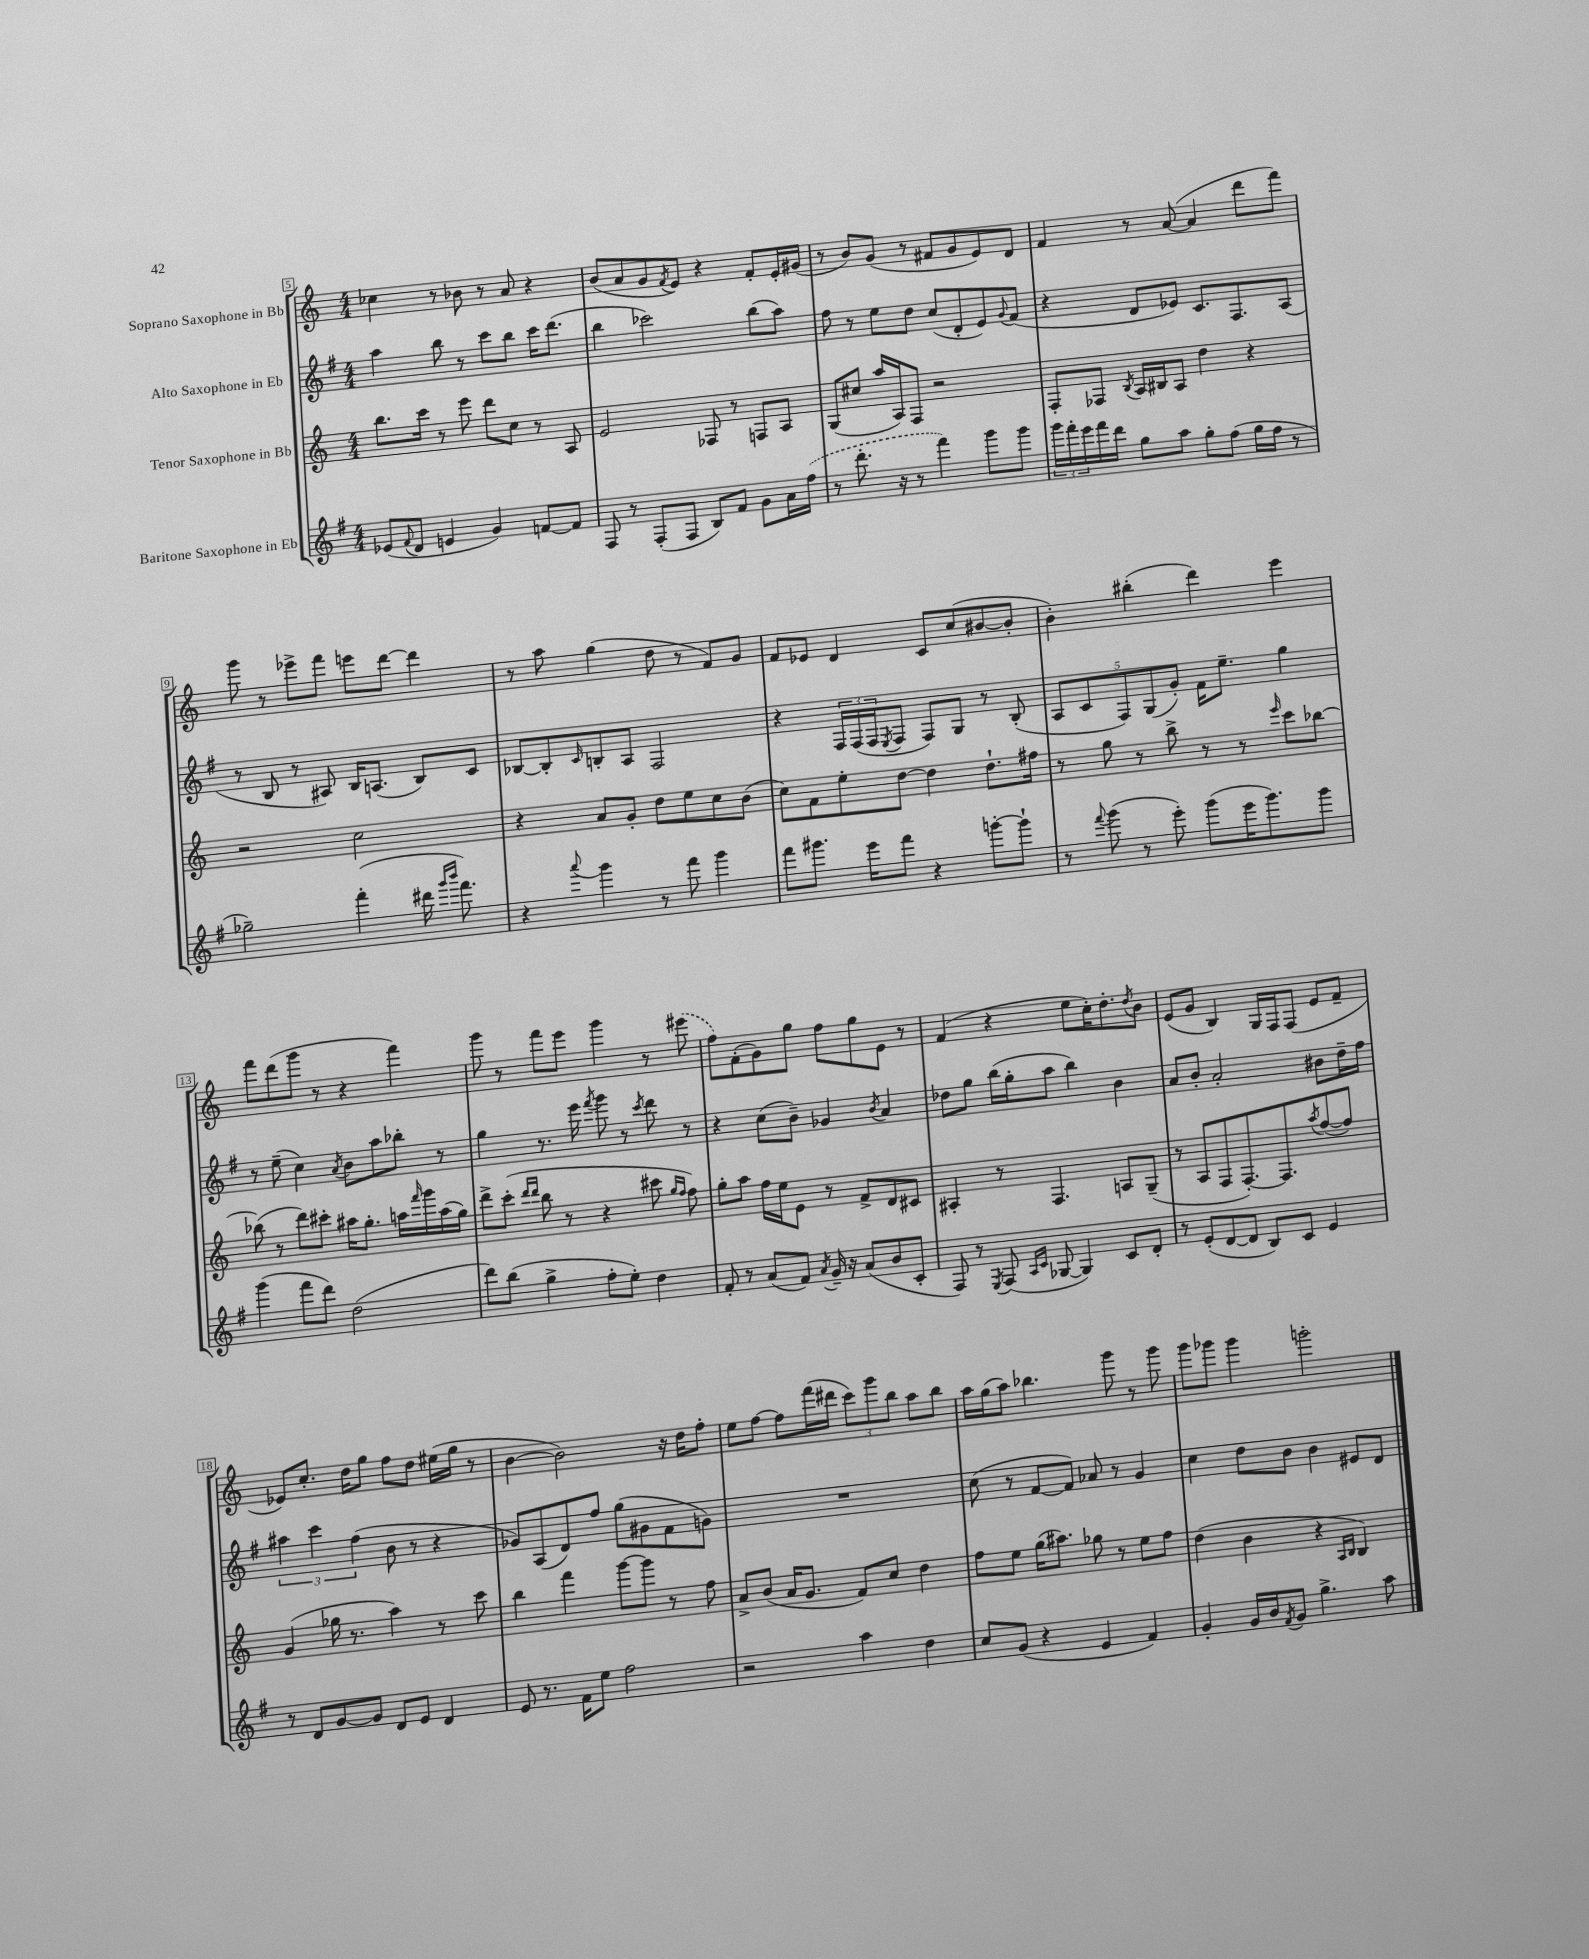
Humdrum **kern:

**kern	**kern	**kern	**kern
*staff4	*staff3	*staff2	*staff1
*clefG2	*clefG2	*clefG2	*clefG2
*k[f#]	*k[]	*k[f#]	*k[]
*M4/4	*M4/4	*M4/4	*M4/4
(8e-	8.bb	4aa	4cc-
8qqf#	.	.	.
8d	.	.	.
.	16ccc	.	.
4e	8r	8bb	8r
.	8eee	8r	8b-
4g)	8ddd	8ccc	8r
.	8cc	8bb	8a
[8f	8r	16ccc	4r
.	.	(8.ddd	.
8f]	8A	.	.
=	=	=	=
8F#	2e	4bb	(8b
8r	.	.	8a
(8F#'	.	2ccc-)	8g
.	.	.	8qf
8F#	.	.	8e)
8B)	8F-	.	4r
8f#	8r	.	.
8g	8F	(8bb	8f'
16a	8A	8aa)	16e'
(16ff#	.	.	(16g#
=	=	=	=
8r	(8G	8ff#	8r
8.ddd'	8cc#	8r	8b)
.	16aa	8ee	(8g
16r	16A)	.	.
8r	8F	8dd	8r
4fff#)	2r	(8cc	8f#
.	.	8d'	8g
8ggg	.	8e)	8e)
.	.	8qqg	.
8ggg	.	(8f#	8d
=	=	=	=
24ggg	8F'	4r	4f
24fff#'	.	.	.
24eee	.	.	.
16fff#	8F-	.	.
16ddd	.	.	.
.	8qB	.	.
8gg	16A	8d	8r
.	16B#	.	.
8aa	8A	8e-)	([8a
8gg'	4dd	8.c	4a]
(8ff#	.	.	.
.	.	8.F#	.
16gg	4r	.	8ddd
16ff#	.	.	.
8r	.	(8A	8fff)
=	=	=	=
2gg-~)	2r	8r	8ggg
.	.	8B	8r
.	.	8r	8eee-^
.	.	8A#)	8fff
(4fff#'	2cc	16B	8eee
.	.	(8.A	.
.	.	.	[8ddd
16ddd#	.	8B)	4ddd]
16qqggg	.	.	.
16qqbbb	.	.	.
8.fff#)	.	.	.
.	.	8c	.
=	=	=	=
4r	4r	[8B-	8r
.	.	8B-']	8aa
8qqaaa	.	16qqc	.
4ggg	8a	8B'	(4gg
.	8g'	8A	.
8r	8dd	2F#	8dd
8fff#	8ee	.	8r
4ggg	8cc	.	8f)
.	(8b	.	8g
=	=	=	=
8fff#	8cc)	4r	8f
8.ggg#	8f	.	8e-
.	8ee'	24F#	4d
.	.	(24F#	.
16eee	.	.	.
.	.	24F#	.
.	.	8qE	.
8fff#	[8dd	8F#	.
4r	4dd]	8F#)	8c
.	.	8G	(8cc
[8ggg'	8.dd`	8r	[8b#
8ggg`]	.	(8B'	8b#']
.	16ff#	.	.
=	=	=	=
8r	8r	10A	4b')
.	.	10c	.
8qqfff#	.	.	.
(8ggg	8gg	.	.
.	.	10F#)	.
8r	8r	.	(4bb#'
.	.	(10G	.
8eee')	8bb^	.	.
.	.	10g')	.
(8ggg	8r	16f#	4ddd)
.	.	8.ee~	.
16eee	8r	.	.
8.ggg)	.	.	.
.	16qqeee	.	.
.	8ccc	4gg	4eee
8ggg	[8bb-	.	.
=	=	=	=
(4ggg	(8bb-]	8r	8fff
.	8r	(8ee~	(8ddd
8fff#	8ddd)	4cc)	8ggg
8ddd)	8ccc#'	.	8r
.	.	8qa	.
(2dd	16aa#	8b	4r
.	8.gg'	.	.
.	.	8aa	.
.	16aa	8bb-'	4fff)
.	16qqfff	.	.
.	16ggg	.	.
.	(16aa	8r	.
.	16gg)	.	.
=	=	=	=
8ddd)	8ddd^	4gg	8ggg
(8bb	(8ccc'	.	8r
.	16qqddd	.	.
.	16qqddd	.	.
4gg^	8bb	8.r	8fff
.	8r	.	8eee
.	.	16eee	.
.	.	8qfff#	.
8ff#'	4r	8ggg	4ggg
8ee')	.	8r	.
.	.	8qccc	.
4dd	8ccc#	8ddd	8r
.	16qqgg	.	.
.	16qqff	.	.
.	8ff)	8r	(8eee#
=	=	=	=
8f#'	8gg'	4r	8ff)
8r	8aa	.	(8f'
(8a	16ff	(8cc	8g)
.	16ee	.	.
8f#)	8e	8b~)	8gg
8qa	.	.	.
16g~	8r	4g-	8ff
16r	.	.	.
(8a	8f^	.	8gg
.	.	8qb	.
8b	8d	4a	8e
8c'	8c#	.	8r
=	=	=	=
8F#)	4A#'	8dd-	(4f
8r	.	8gg	.
8qE	.	.	.
(8F#	8r	(16bb	4r
.	.	16gg'	.
16qqA	.	.	.
16qqc	.	.	.
[8G-	4.F	8aa	.
4G-])	.	4bb)	8ee
.	.	.	16cc')
.	.	.	8.dd'
8c	8A	4b	.
.	.	.	8qdd
8d'	(8G~	.	8b
=	=	=	=
8r	8r	8a	(8e
(8e'	8A	8b'	8g
[8d	8F	2a'	4B)
8d]	[8.F')	.	.
8B)	.	.	16G
.	8.F]	.	16F
8c	.	.	(8F
.	8qaa	.	.
4e	([8ff	8b#	8e
.	8ff])	16dd~	8f~
.	.	16ff#	.
=	=	=	=
8r	(4g	6aa#	8e-)
8d	.	.	8.cc'
.	.	6ccc	.
[8g	16gg-	.	.
.	8.r	.	16dd
.	.	(6ff#	.
8g]	.	.	8gg
8d	4aa)	8b	8ff
8e	.	8r	8dd
4d	8r	4r	(16ee#
.	.	.	16gg
.	8ccc	.	8r
=	=	=	=
8e	4bb	8g-)	[4b
8.r	.	(8A	.
.	4fff	8d)	2b])
16f#	.	.	.
8ee	.	8ff#	.
2ff#	[8ggg	(8gg	.
.	8ggg]	8g#	.
.	8r	8f#	16r
.	.	.	16dd
.	8ff	8g)	8ff'
=	=	=	=
2r	8a^	1r	8ee
.	(8b	.	[8ff
.	16a	.	8ff]
.	8.g	.	.
.	.	.	(16fff
.	.	.	16ddd#
4aa	8f)	.	12ccc)
.	.	.	12ggg
.	8cc	.	.
.	.	.	12bb
4dd	4dd	.	8aa
.	.	.	8bb
=	=	=	=
8cc	8ff	(8cc	16aa
.	.	.	(16gg
(8g	8ee	8r	8aa)
4r	(16gg	[8f#	4.bb-
.	8.aa#)	.	.
.	.	8f#])	.
4e	8gg-	8a-	.
.	8r	8r	8ggg
4f#)	8ee	4g	8r
.	8ff	.	8ggg
=	=	=	=
4g'	(4dd	4cc	8ggg
.	.	.	8ggg-
16g	4b	8dd	4ggg-
16b	.	.	.
8qf#	.	.	.
8g	.	8b	.
4.gg^	4r	4b	2ggg'
.	16qqA	.	.
.	16qqB	.	.
.	4B)	8e#	.
8aa	.	8d	.
==	==	==	==
*-	*-	*-	*-
